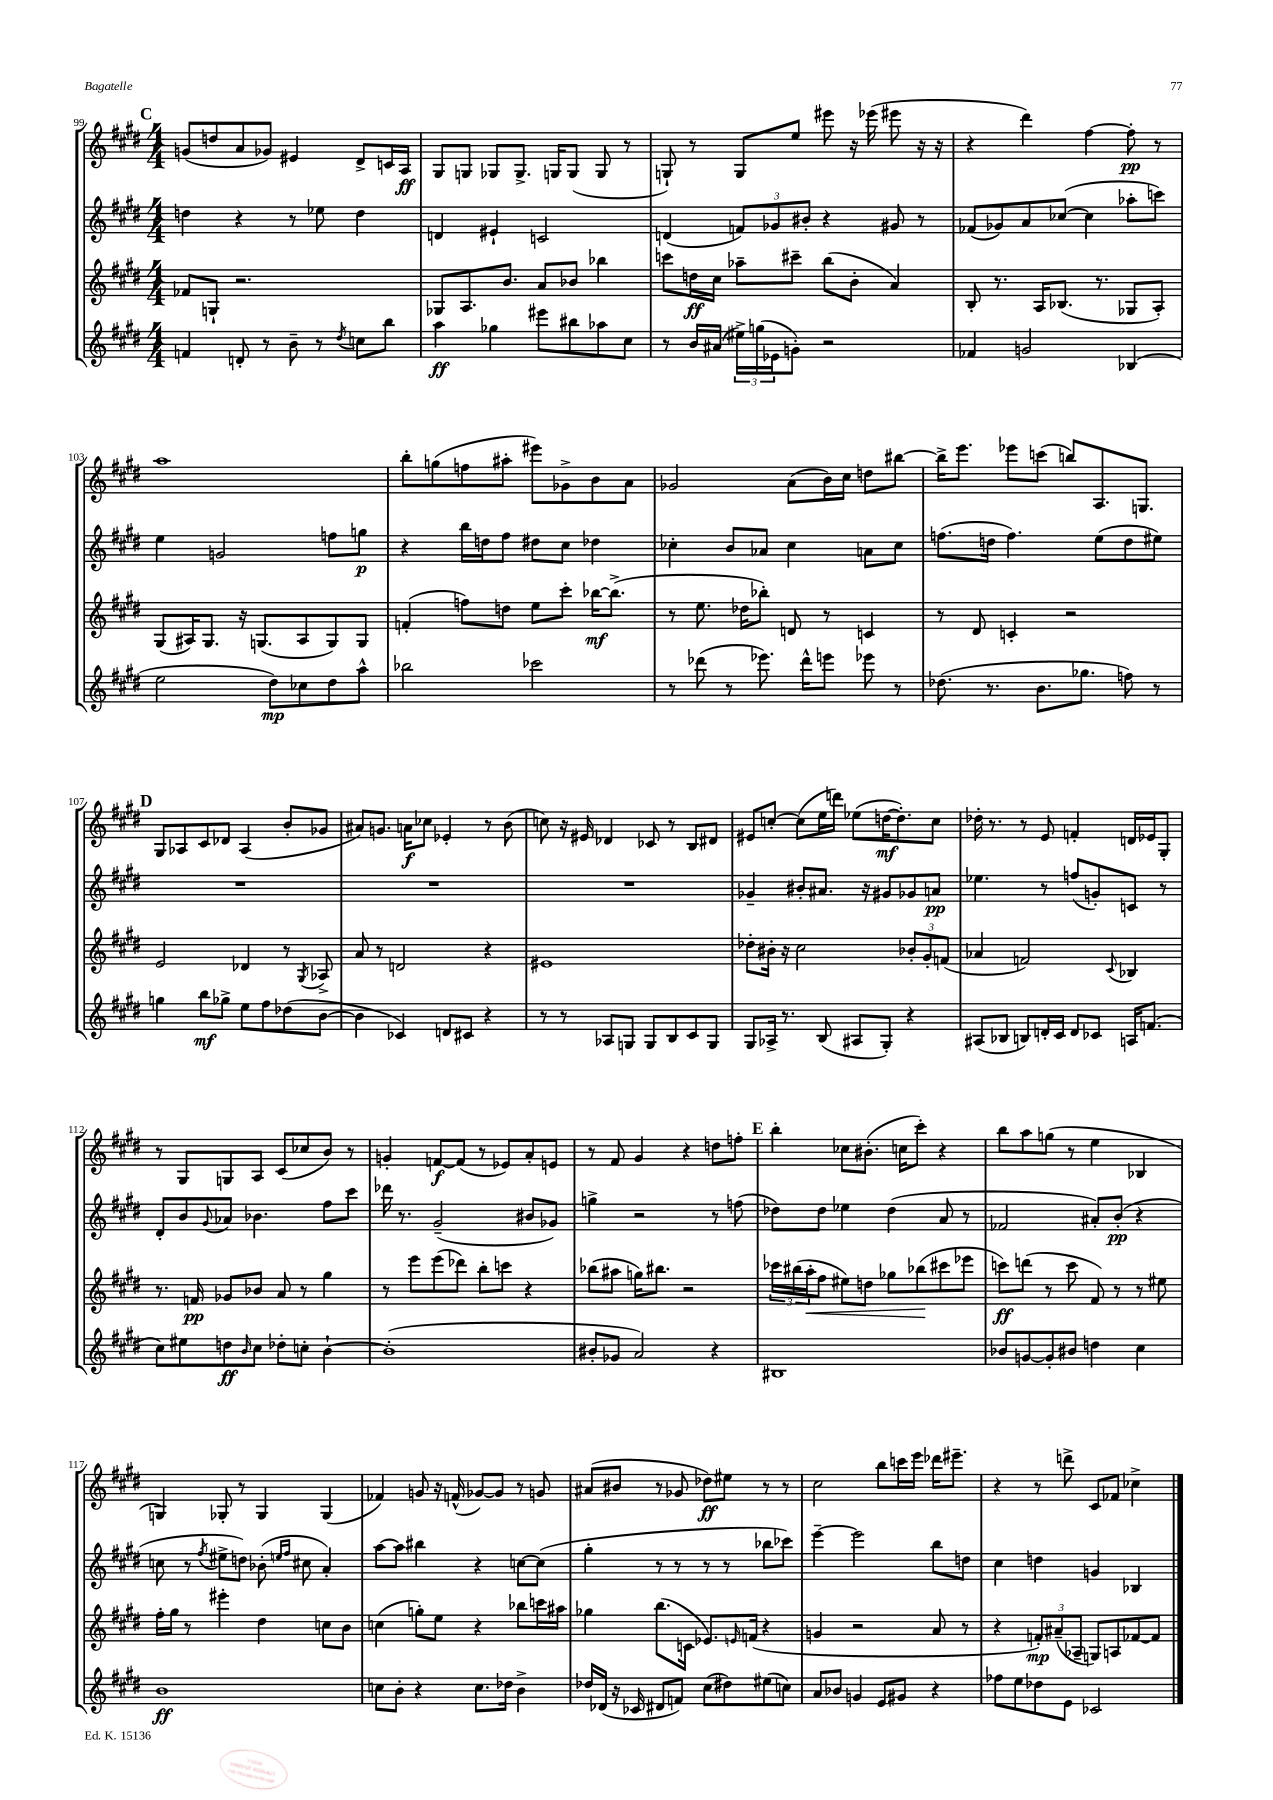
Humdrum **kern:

**kern	**kern	**kern	**kern
*staff4	*staff3	*staff2	*staff1
*clefG2	*clefG2	*clefG2	*clefG2
*k[f#c#g#d#]	*k[f#c#g#d#]	*k[f#c#g#d#]	*k[f#c#g#d#]
*M4/4	*M4/4	*M4/4	*M4/4
4f	8f-	4dd	(8g
.	8G`	.	8dd
8d'	2.r	4r	8a
8r	.	.	8g-)
8b~	.	8r	4e#
8r	.	8ee-	.
8qdd#	.	.	.
8cc	.	4dd	8d#^
8bb	.	.	16c
.	.	.	16A
=	=	=	=
4aa	8G-	4d	8G#
.	8.A	.	8G
4gg-	.	4e#`	8G-
.	8.b	.	.
.	.	.	8.G-^
8eee#	8a	2c	.
.	.	.	16G
8bb#	8b-	.	(8G
8aa-	4bb-	.	8G
8cc#	.	.	8r
=	=	=	=
8r	8ccc	(4d	8G`)
16b	16dd	.	8r
(16a#	16cc#	.	.
24ee#^)	8aa-~	12f)	8G
(24gg	.	.	.
24e-	.	12g-	.
8g')	8ccc#~	.	8ee
.	.	12b#'	.
2r	(8bb	4r	8eee#
.	8b'	.	16r
.	.	.	(16eee-
.	4a)	8g#	8eee#
.	.	8r	16r
.	.	.	16r
=	=	=	=
4f-	8B'	(8f-	4r
.	8.r	8g-)	.
2g	.	8a	4ddd#)
.	16A	.	.
.	(8.B-	([8cc-	.
.	.	4cc-]	[4ff#
.	8.r	.	.
(4B-	8G-	8aa-'	8ff#']
.	8A')	8ccc)	8r
=	=	=	=
2ee	(8G#	4ee	1aa
.	16A#)	.	.
.	8.G#	.	.
.	.	2g	.
.	16r	.	.
.	(8.G	.	.
8dd#)	.	.	.
8cc-	8A#	.	.
8dd#	8G)	8ff	.
8aa^^	8G	8gg	.
=	=	=	=
2bb-	(4f'	4r	8bb'
.	.	.	(8gg
.	8ff)	16bb	8ff
.	.	16dd	.
.	8dd	8ff#	8aa#'
2ccc-	8ee	8dd#	8eee#)
.	8ccc#'	8cc#	8g-^
.	[16bb-	4dd-	8b
.	(8.bb-^]	.	.
.	.	.	8a
=	=	=	=
8r	8r	4cc-'	2g-
(8ddd-	8.ee	.	.
8r	.	8b	.
.	16dd-	.	.
8.eee-)	8bb-')	8a-	.
.	8d	4cc-	(8a
16ddd-^^	.	.	.
8eee	8r	.	16b)
.	.	.	16cc#
8eee-	4c	8a	8dd
8r	.	8cc-	[8bb#
=	=	=	=
(8.dd-	8r	(8.ff	16bb#^]
.	.	.	8.eee
.	8d#	.	.
8.r	.	16dd	.
.	4c'	4.ff)	8eee-
8.b	.	.	(8ccc
.	2r	.	8bb)
8.gg-	.	.	.
.	.	(8ee	8.A
8ff)	.	8dd	.
.	.	.	8.G
8r	.	8ee#)	.
=	=	=	=
4gg	2e	1r	8G#
.	.	.	8A-
8bb	.	.	8c#
8gg-^	.	.	8d-
8ee	4d-	.	(4A-
8ff#	.	.	.
(8dd-	8r	.	8b'
.	8qG#	.	.
[8b	8A-^	.	8g-
=	=	=	=
4b]	8a	1r	8a#)
.	8r	.	8.g
4c-)	2d	.	.
.	.	.	16a
.	.	.	8cc-
8d	.	.	4e-'
8c#	.	.	.
4r	4r	.	8r
.	.	.	(8b
=	=	=	=
8r	1e#	1r	8cc)
8r	.	.	16r
.	.	.	16e#
8A-	.	.	4d-
8G	.	.	.
8G	.	.	8c-
8B	.	.	8r
8c#	.	.	8B
8G	.	.	8d#
=	=	=	=
8G#	8dd-'	4g-~	8e#
16A-^	16b#'	.	[8cc'
8.r	16r	.	.
.	2cc#	8b#'	(8cc]
(8B	.	8.a#	16ee
.	.	.	16ddd)
8A#	.	.	(8ee-
.	.	16r	.
8G#')	.	8g#	[16dd
.	.	.	8.dd'])
4r	12b-'	8g-	.
.	12g#'	.	.
.	.	8a	8cc
.	(12f	.	.
=	=	=	=
(8A#	4a-	4.ee-	16dd-'
.	.	.	8.r
8B-	.	.	.
8B)	2f)	.	8r
16d'	.	8r	8e
16c#	.	.	.
8d	.	(8ff	4f'
8c-	.	8g')	.
.	8qqc#	.	.
16A	4B-	8c	16d
(8.f	.	.	16e-
.	.	8r	8G#'
=	=	=	=
8cc#)	8.r	8d#'	8r
8ee#	.	8b	8G#
.	16f	.	.
.	.	8qqg#	.
8dd	8g-	8a-	8G
16qqb	.	.	.
8cc#	8b-	4.b-	8A
8dd-'	8a	.	(8c#
8cc'	8r	.	8cc-
[4b`	4gg#	8ff#	8b)
.	.	8ccc#	8r
=	=	=	=
(1b']	8r	16ddd-	4g'
.	.	8.r	.
.	8eee	.	.
.	(8eee	(2g#~	[8f
.	8ddd-)	.	(8f]
.	8bb'	.	8r
.	8ccc	.	8e-)
.	4r	8b#	8a'
.	.	8g-)	8e
=	=	=	=
8b#'	(8bb-	4gg^	8r
8g-	8aa#	.	8f#
2a)	16gg)	2r	4g#
.	8.bb#	.	.
.	2r	.	4r
4r	.	8r	8dd
.	.	(8ff	8ff'
=	=	=	=
1B#	24ccc-	8dd-)	4bb'
.	(24bb#	.	.
.	24aa'	.	.
.	8ff#	8dd-	.
.	8ee#)	4ee-	8cc-
.	8dd	.	(8.b#'
.	8gg-	(4dd-	.
.	.	.	16cc
.	(8bb-	.	8ccc#')
.	8ccc#	8a	4r
.	8eee-	8r	.
=	=	=	=
8b-	8ccc)	2f-	8bb
[8g	(8ddd	.	8aa
8g']	8r	.	(8gg
8b#	8ccc	.	8r
4dd	8f#)	8a#')	4ee
.	8r	(8b'	.
4cc#	8r	4r	4B-
.	8ee#	.	.
=	=	=	=
1b	16ff#'	8cc	4G)
.	16gg#	.	.
.	8r	8r	.
.	.	8qff#	.
.	4eee#'	8ee#^	8G-'
.	.	8dd)	8r
.	4dd#	(8b-'	4G-
.	.	16qqee	.
.	.	16qqff#	.
.	.	8cc#	.
.	8cc	4a')	(4G-
.	8b	.	.
=	=	=	=
8cc	(4cc	[8aa	4f-)
8b'	.	8aa]	.
4r	8gg')	4bb#	8g
.	8ee	.	16r
.	.	.	(16f^^
8.cc	4r	4r	[8g-)
.	.	.	8g-]
16dd-	.	.	.
4b^	8bb-	[8cc	8r
.	16ccc	(8cc]	8g
.	16aa#	.	.
=	=	=	=
16dd-	4gg-	4gg#'	(8a#
(16d-	.	.	.
16r	.	.	8b#
16c-	.	.	.
8d#	(8.bb	8r	8r
8f)	.	8r	8g-
.	16c	.	.
(8cc#	8.e-)	8r	8dd-)
8dd#)	.	8r	8ee#
.	16qqe	.	.
.	(16f	.	.
(8ee#	4r	8bb-	8r
8cc)	.	8ccc-)	8r
=	=	=	=
8a	4g	[4eee~	2cc#
8b-	.	.	.
4g	2r	2eee]	.
8e	.	.	8bb
8g#	.	.	16ccc
.	.	.	16eee
4r	8a	8bb	16ddd-
.	.	.	8.eee#~
.	8r	8dd	.
=	=	=	=
8ff-	4r	4cc#	4r
8ee	.	.	.
8dd-	12f')	4dd	8r
.	(12a#~	.	.
8e	.	.	8ddd^
.	12A-~	.	.
2c-	8G)	4g	8c#
.	8A	.	8f-
.	[8f-	4B-	4cc-^
.	8f-]	.	.
==	==	==	==
*-	*-	*-	*-
